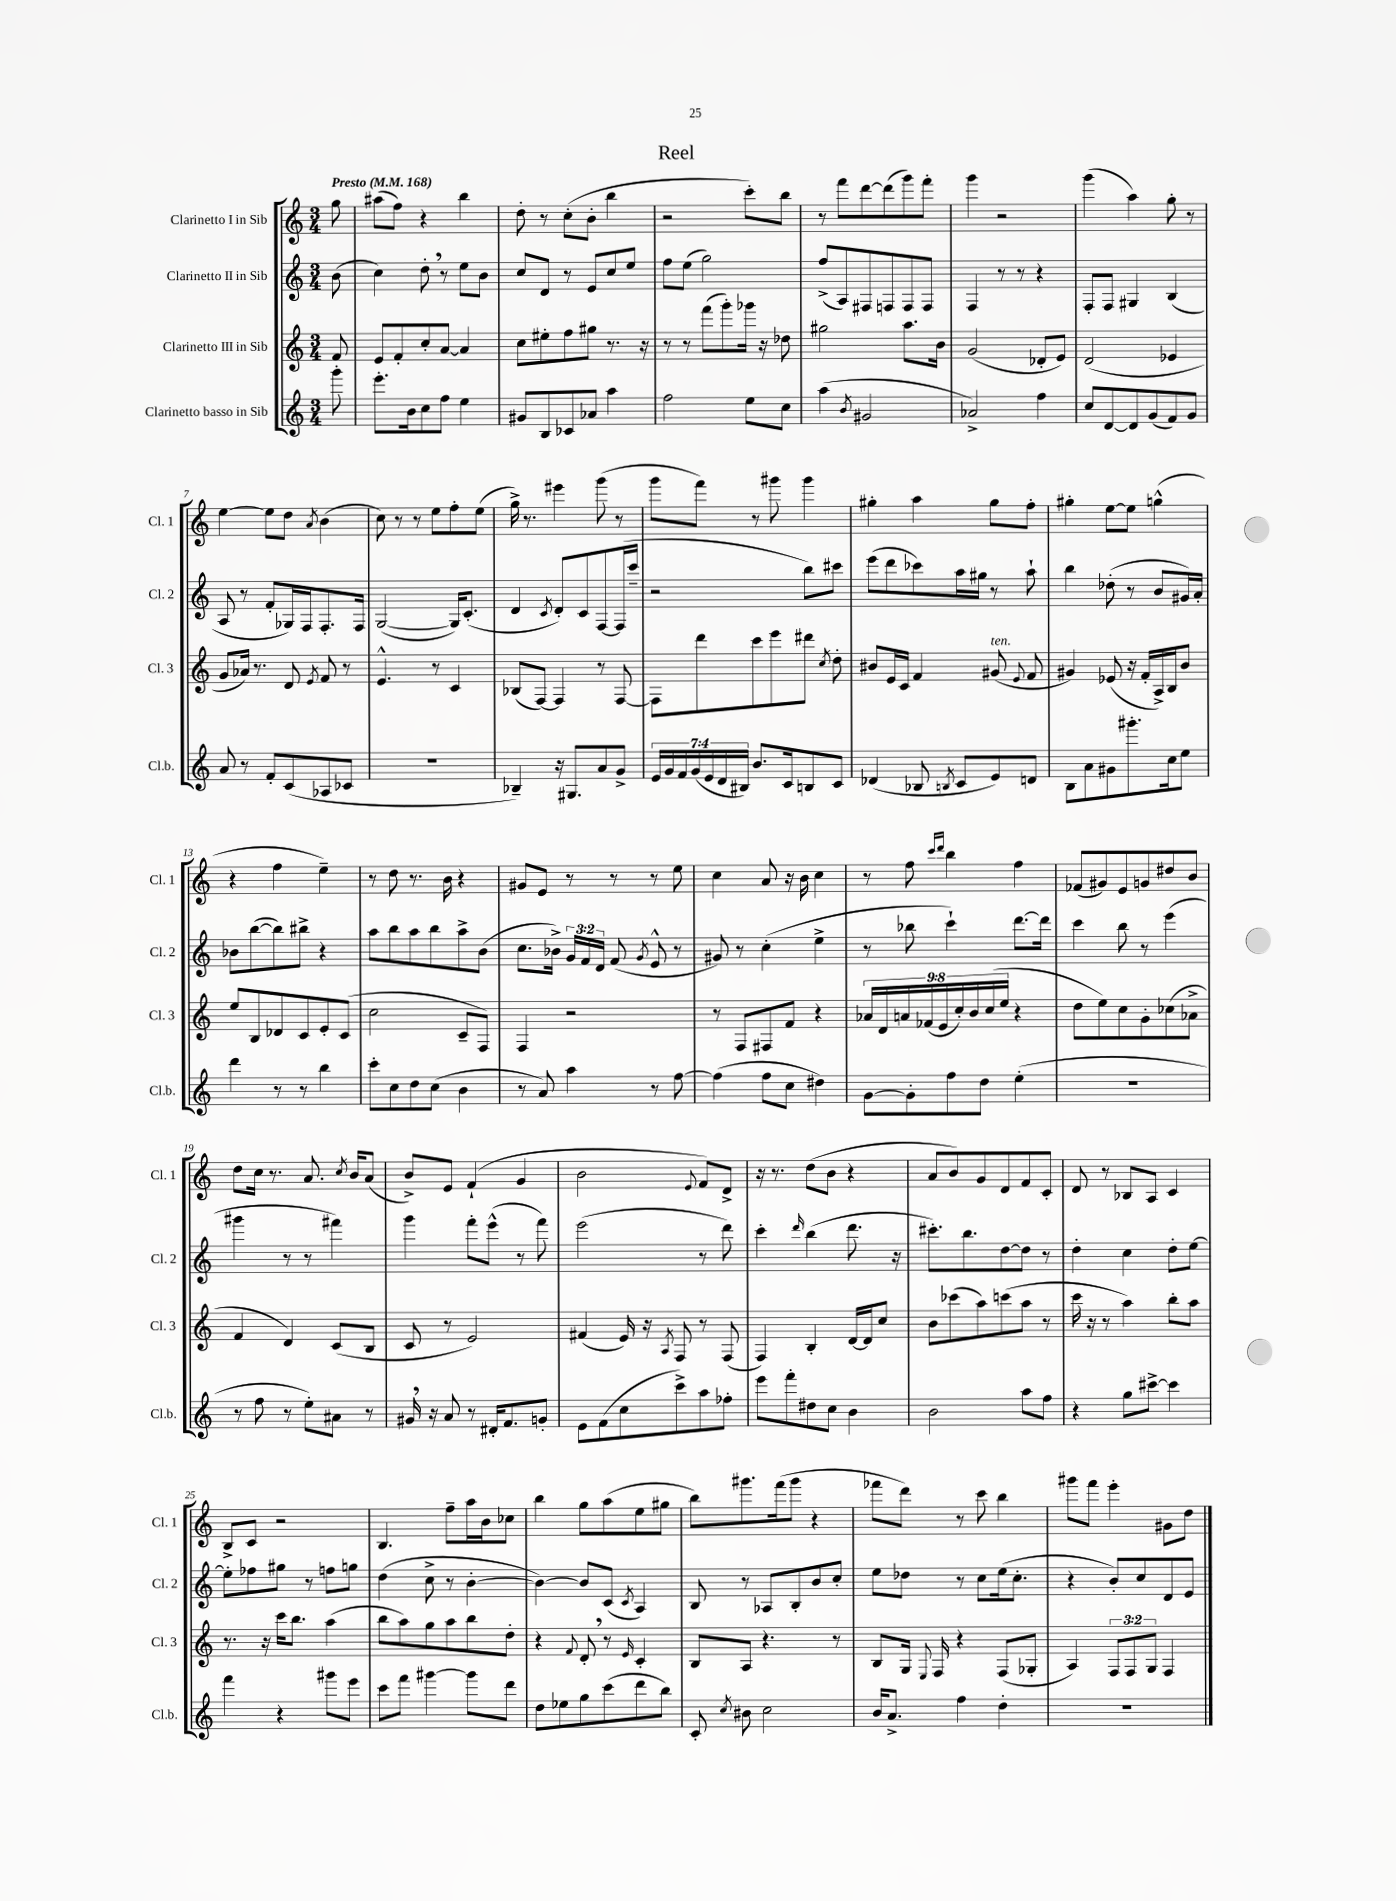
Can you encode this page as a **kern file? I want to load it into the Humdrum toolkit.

**kern	**kern	**kern	**kern
*staff4	*staff3	*staff2	*staff1
*clefG2	*clefG2	*clefG2	*clefG2
*k[]	*k[]	*k[]	*k[]
*M3/4	*M3/4	*M3/4	*M3/4
*MM168	*MM168	*MM168	*MM168
8ggg'	8f	(8b	8gg
=	=	=	=
8.eee'	8e	4cc)	(8aa#
.	8f'	.	8ff)
16b	.	.	.
8cc	8cc'	8dd'	4r
8ff	[8a	8r	.
4ee	4a]	8ee	4bb
.	.	8b	.
=	=	=	=
8g#	8cc	8cc	8dd'
8B	8ee#'	8d	8r
8c-	8ff	8r	(8cc'
8a-	8gg#	8e	8b'
4aa	8.r	8cc	4bb
.	.	8ee	.
.	16r	.	.
=	=	=	=
2ff	8r	8ff	2r
.	8r	(8ee	.
.	(8fff	2gg)	.
.	8ggg')	.	.
8ee	16ggg-	.	8ccc')
.	16r	.	.
8cc	8dd-	.	8bb
=	=	=	=
(4aa	2gg#	(8ff^	8r
.	.	8A)	8fff
8qb	.	.	.
2g#	.	8F#	[8ddd
.	.	8F	(8ddd]
.	8.aa	8F	8ggg)
.	.	8F	8fff'
.	16b	.	.
=	=	=	=
2a-^)	(2g	4F	4ggg
.	.	8r	2r
.	.	8r	.
4ff	8d-'	4r	.
.	8e)	.	.
=	=	=	=
8cc	(2d	8F'	(4ggg
[8d	.	8F	.
8d]	.	4G#	4aa)
(8g	.	.	.
8f)	4e-	(4B	8gg'
8g	.	.	8r
=	=	=	=
8a	8g	8A	[4ee
8r	16a-)	8r	.
.	8.r	.	.
8f'	.	8f'	8ee]
(8c	8d	16G-)	8dd
.	.	16F	.
.	8qe	.	8qa
8A-	8f	8.F'	(4b
8c-	8r	.	.
.	.	16F	.
=	=	=	=
2.r	4.e^^	([2G	8cc)
.	.	.	8r
.	.	.	8r
.	8r	.	8ee
.	4c	16G])	8ff'
.	.	(8.c'	.
.	.	.	(8ee
=	=	=	=
4B-~)	(8B-	4d	16gg^)
.	.	.	8.r
.	[8F)	.	.
.	.	8qc	.
16r	4F]	8d')	4eee#
8.G#	.	.	.
.	.	8c	.
8a	8r	[8F	(8ggg
8g^	[8F	(16F]	8r
.	.	16ccc~	.
=	=	=	=
28e	8F]	2r	8ggg
28g	.	.	.
28f	.	.	.
(28g	.	.	.
.	8ddd	.	8fff)
28e	.	.	.
28d	.	.	.
28B#)	.	.	.
8.b	8ccc	.	8r
.	8eee	.	8ggg#
16c	.	.	.
8B	8ddd#	8bb)	4ggg#
.	8qcc	.	.
8c	8dd'	8ccc#	.
=	=	=	=
(4d-	8b#	(8eee	4gg#'
.	16e	8ddd	.
.	16c	.	.
8B-	4f	8ccc-)	4aa
8qB	.	.	.
8c	.	16aa	.
.	.	16gg#	.
8e)	(8g#	8r	8gg#
.	8qqe	.	.
8d	8f	8aa`	8ff'
=	=	=	=
8B	4g#)	4bb	4gg#'
8a	.	.	.
8g#	(8e-	(8dd-'	[8ee
8.ggg#'	16r	8r	8ee]
.	16f'	.	.
.	16A^)	8b	(4gg^^
16cc	16B	.	.
8ee	8b	16g#)	.
.	.	16a'	.
=	=	=	=
4ddd	8ee	8b-	4r
.	8B	([8bb	.
8r	8d-	8bb])	4ff
8r	8c	8bb#^	.
4bb	8e'	4r	4ee~)
.	(8c	.	.
=	=	=	=
8ccc'	2cc	8aa	8r
8cc	.	8bb	8dd
8dd	.	8aa	8.r
(8cc	.	8bb	.
.	.	.	16b
4b	8c~	8aa^	4r
.	8F)	(8b	.
=	=	=	=
8r	4F	8.cc	8g#
8a)	.	.	8e
.	.	16b-^)	.
4aa	2r	24g	8r
.	.	24f	.
.	.	24d	.
.	.	(8f	8r
.	.	8qg	.
8r	.	8e^^	8r
[8ff	.	8r	8ee
=	=	=	=
(4ff]	8r	8g#)	4cc
.	8F	8r	.
8ff	8F#	(4cc'	8a
8cc	8f	.	16r
.	.	.	16b
4dd#)	4r	4ee^	4cc
=	=	=	=
[8g	18a-	8r	8r
.	18d	.	.
.	18a	.	.
8g']	.	8bb-	8ff
.	(18f-	.	.
.	18e	.	.
.	.	.	16qqccc
.	.	.	16qqddd
8ff	.	4ccc`)	4bb
.	18cc')	.	.
.	18b	.	.
8dd	.	.	.
.	(18cc	.	.
.	18ee	.	.
(4ee'	4r	[8.ddd	4ff
.	.	16ddd]	.
=	=	=	=
2.r	8dd	4ccc	(8f-
.	8ee)	.	8g#)
.	8cc	8bb	8e
.	8g'	8r	8g
.	(8cc-	(4eee	8dd#
.	8a-^	.	8b
=	=	=	=
8r	4f	4ggg#	8dd
8ff	.	.	16cc
.	.	.	8.r
8r	4d)	8r	.
8ee')	.	8r	8.a
8a#	(8c	4fff#)	.
.	.	.	8qcc
.	.	.	16b
8r	8B	.	(8a
=	=	=	=
16g#	8c	4ggg	8b^)
16r	.	.	.
8a	8r	.	8e
8r	2e)	8fff'	(4f`
16d#'	.	(8eee^^	.
8.f	.	.	.
.	.	8r	4g
8g'	.	8fff)	.
=	=	=	=
8e	(4f#	(2eee	2b
(8f	.	.	.
8cc	16e)	.	.
.	16r	.	.
.	8qA	.	.
8ccc^)	8F	.	.
.	.	.	8qqe
8aa	8r	8r	8f)
8ff-'	(8F	8ddd)	8d^
=	=	=	=
8eee	4F)	4ccc'	16r
.	.	.	8.r
8fff'	.	.	.
.	.	16qqddd	.
8dd#	4B'	(4bb	(8dd
8cc	.	.	8b
4b	[16d	8.ddd	4r
.	16d]	.	.
.	8cc	.	.
.	.	16r	.
=	=	=	=
2b	8b	8.ccc#')	8a
.	(8ccc-	.	8b)
.	.	8.bb	.
.	8aa)	.	8g
.	(8ccc	[8dd	8d
8aa	8aa	8dd]	8f
8ff	8r	8r	8c'
=	=	=	=
4r	16ccc	4dd'	8d
.	16r	.	.
.	8r	.	8r
8gg	4aa)	4cc	8B-
[8ccc#^	.	.	8A
4ccc#]	8bb'	8dd'	4c
.	8aa	[8ee	.
=	=	=	=
4fff	8.r	8ee']	8B^
.	.	8ff-	8c
.	16r	.	.
4r	16ccc	8gg#	2r
.	8.bb	.	.
.	.	8r	.
8ggg#	(4aa	8ff	.
8eee	.	8gg	.
=	=	=	=
8ccc	8bb	(4dd	4.B
8fff	8aa)	.	.
[4ggg#	8gg	8cc^	.
.	8aa	8r	8ff~
8ggg#]	8bb	[4b'	16aa
.	.	.	16b
8ddd	8dd'	.	8cc-
=	=	=	=
8dd	4r	4b_)	4bb
8ee-	.	.	.
.	8qqf	.	.
8gg	8d'	8b]	8gg
(8ccc	8r	(8c	(8aa
.	16qqe	8qc	.
8ddd	4c'	4A)	8ee
8bb)	.	.	8gg#
=	=	=	=
8c'	8B	8B	8bb)
8qcc	.	.	.
8b#	8A	8r	8.ggg#
2cc	4.r	8A-	.
.	.	.	(16fff
.	.	8B'	8ggg#
.	.	8b	4r
.	8r	8cc'	.
=	=	=	=
16b	8B	8ee	8fff-
8.a^	.	.	.
.	16G	8dd-	8ddd)
.	8qqE	.	.
.	16F	.	.
4ff	4r	8r	8r
.	.	8cc	8ccc
4dd'	(8F	(16ee	4bb
.	.	8.cc'	.
.	8G-'	.	.
=	=	=	=
2.r	4A)	4r	8ggg#
.	.	.	8fff
.	12F	8b')	4eee'
.	12F	.	.
.	.	8cc	.
.	12G	.	.
.	4F	8d	8g#
.	.	8e	8dd
==	==	==	==
*-	*-	*-	*-
